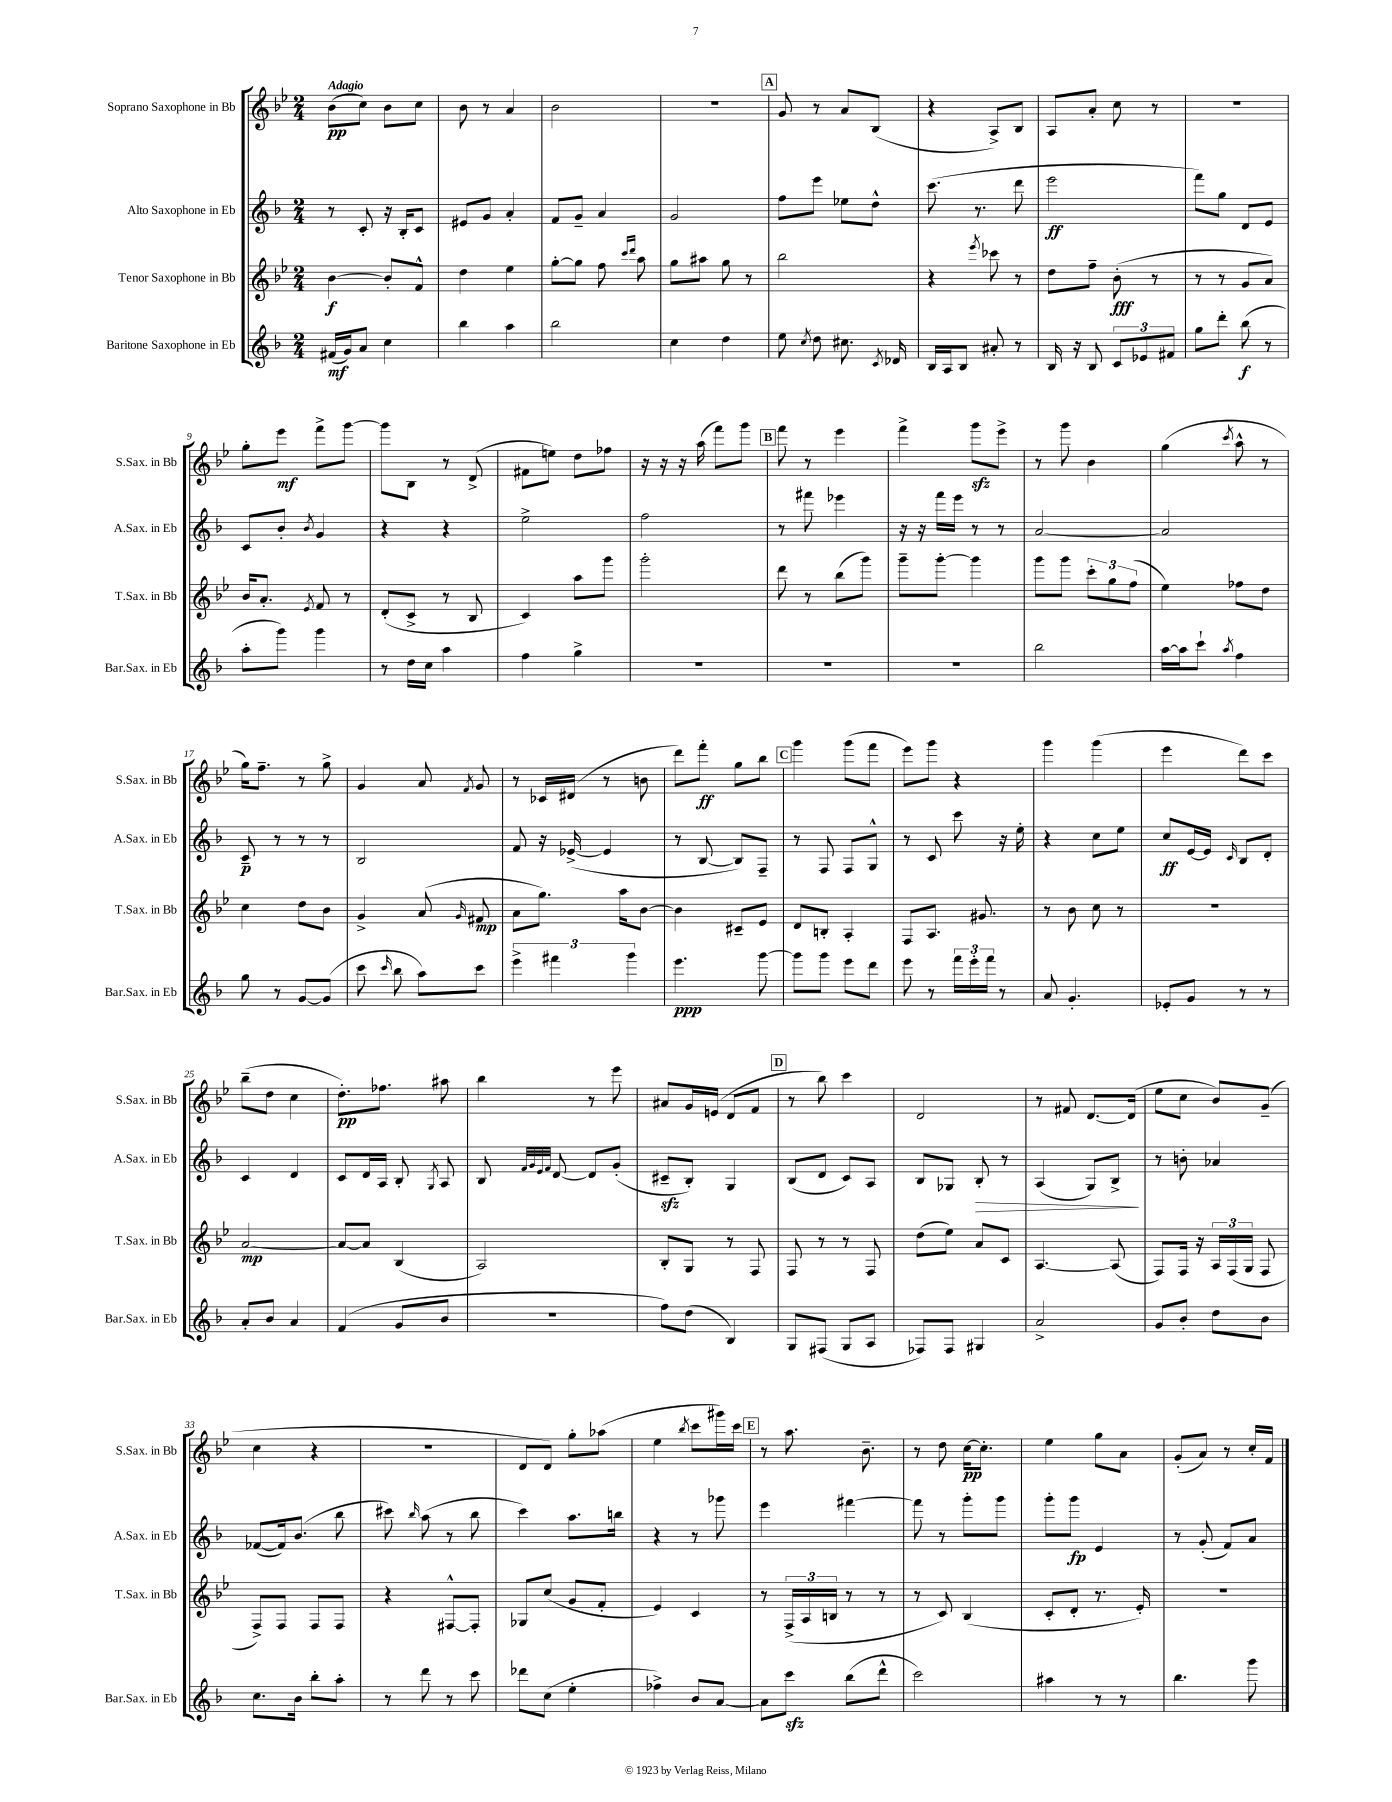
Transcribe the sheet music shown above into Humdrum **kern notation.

**kern	**dynam	**kern	**dynam	**kern	**dynam	**kern	**dynam
*part4	*part4	*part3	*part3	*part2	*part2	*part1	*part1
*staff4	*staff4	*staff3	*staff3	*staff2	*staff2	*staff1	*staff1
*I"Baritone Saxophone in Eb	*	*I"Tenor Saxophone in Bb	*	*I"Alto Saxophone in Eb	*	*I"Soprano Saxophone in Bb	*
*I'Bar.Sax. in Eb	*	*I'T.Sax. in Bb	*	*I'A.Sax. in Eb	*	*I'S.Sax. in Bb	*
*clefG2	*	*clefG2	*	*clefG2	*	*clefG2	*
*k[b-]	*	*k[b-e-]	*	*k[b-]	*	*k[b-e-]	*
*M2/4	*	*M2/4	*	*M2/4	*	*M2/4	*
=1	=1	=1	=1	=1	=1	=1	=1
!	!	!	!	!	!	!LO:TX:a:B:t=Adagio	!
(16f#X/LL	mf	[4b-\	f	8r	.	(8b-\L	pp
16g/J)	.	.	.	.	.	.	.
8a/J	.	.	.	8c'/	.	8cc\J)	.
4cc\	.	8b-'/L]	.	16r	.	8b-\L	.
.	.	.	.	16B-'/KL	.	.	.
.	.	8f^^/J	.	8c/J	.	8cc\J	.
=2	=2	=2	=2	=2	=2	=2	=2
4bb-\	.	4dd\	.	8e#X/L	.	8b-\	.
.	.	.	.	8g/J	.	8r	.
4aa\	.	4ee-\	.	4a'/	.	4a/	.
=3	=3	=3	=3	=3	=3	=3	=3
2bb-\	.	[8gg'\L	.	8f/L	.	2b-\	.
.	.	8gg\J]	.	8g~/J	.	.	.
.	.	8ff\	.	4a/	.	.	.
.	.	16qqccc/LL	.	.	.	.	.
.	.	16qqddd/JJ	.	.	.	.	.
.	.	8aa\	.	.	.	.	.
=4	=4	=4	=4	=4	=4	=4	=4
4cc\	.	8gg\L	.	2g/	.	2r	.
.	.	8aa#X\J	.	.	.	.	.
4dd\	.	8gg\	.	.	.	.	.
.	.	8r	.	.	.	.	.
!!LO:REH:place=s1:t=A
=5	=5	=5	=5	=5	=5	=5	=5
8ee\	.	2bb-\	.	8ff\L	.	8g/	.
8qcc/	.	.	.	.	.	.	.
8dd\	.	.	.	8eee\J	.	8r	.
8.cc#X\	.	.	.	8ee-X\L	.	8a/L	.
.	.	.	.	8dd^^\J	.	(8B-/J	.
8qc/	.	.	.	.	.	.	.
16d-X/	.	.	.	.	.	.	.
=6	=6	=6	=6	=6	=6	=6	=6
16B-/LL	.	4r	.	(8.ccc\	.	4r	.
16A/J	.	.	.	.	.	.	.
8B-/J	.	.	.	.	.	.	.
.	.	.	.	8.r	.	.	.
.	.	8qeee-/	.	.	.	.	.
8a#X'/	.	8ccc-X\	.	.	.	8A^/L)	.
8r	.	8r	.	8ddd\	.	8B-/J	.
=7	=7	=7	=7	=7	=7	=7	=7
16B-/	.	8dd\L	.	2eee\	ff	8A/L	.
16r	.	.	.	.	.	.	.
8B-/	.	8ff~\J	.	.	.	8a'/J	.
12c/L	.	(8b-'\	fff	.	.	8cc\	.
12e-X/	.	.	.	.	.	.	.
.	.	8r	.	.	.	8r	.
12f#X/J	.	.	.	.	.	.	.
=8	=8	=8	=8	=8	=8	=8	=8
8gg\L	.	8r	.	8fff\L)	.	2r	.
8ddd'\J	.	8r	.	8gg\J	.	.	.
(8bb-\	f	8g/L	.	8d/L	.	.	.
8r	.	8a/J)	.	8e/J	.	.	.
!!LO:LB:g=z
=9	=9	=9	=9	=9	=9	=9	=9
8aa'\L	.	16b-/KL	.	8c/L	.	8gg'\L	.
.	.	8.a'/J	.	.	.	.	.
8ggg\J)	.	.	.	8b-'/J	.	8eee-\J	mf
.	.	8qe-/	.	8qb-/	.	.	.
4ggg\	.	8f/	.	4g/	.	8fff^\L	.
.	.	8r	.	.	.	[8ggg\J	.
=10	=10	=10	=10	=10	=10	=10	=10
8r	.	(8d'/L	.	4r	.	8ggg\L]	.
16dd\LL	.	8c^/J	.	.	.	8B-\J	.
16cc\JJ	.	.	.	.	.	.	.
4aa\	.	8r	.	4r	.	8r	.
.	.	8B-/	.	.	.	(8d^/	.
=11	=11	=11	=11	=11	=11	=11	=11
4ff\	.	4c/)	.	2ee^\	.	8f#X\L	.
.	.	.	.	.	.	8een\J)	.
4gg^\	.	8aa\L	.	.	.	8dd\L	.
.	.	8ggg\J	.	.	.	8ff-X\J	.
=12	=12	=12	=12	=12	=12	=12	=12
2r	.	2ggg'\	.	2ff\	.	16r	.
.	.	.	.	.	.	16r	.
.	.	.	.	.	.	16r	.
.	.	.	.	.	.	(16aa\	.
.	.	.	.	.	.	8fff\L)	.
.	.	.	.	.	.	8ggg\J	.
!!LO:REH:place=s1:t=B
=13	=13	=13	=13	=13	=13	=13	=13
2r	.	8ddd\	.	8r	.	8fff\	.
.	.	8r	.	8fff#X\	.	8r	.
.	.	(8bb-\L	.	4eee-X\	.	4eee-\	.
.	.	8ggg\J)	.	.	.	.	.
=14	=14	=14	=14	=14	=14	=14	=14
2r	.	8ggg~\L	.	16r	.	4fff^\	.
.	.	.	.	16r	.	.	.
.	.	[8ggg'\J	.	16fff\LL	.	.	.
.	.	.	.	16eee\JJ	.	.	.
.	.	4ggg\]	.	8r	.	8gggzz\L	.
.	.	.	.	8r	.	8eee-^\J	.
=15	=15	=15	=15	=15	=15	=15	=15
2bb-\	.	8ggg\L	.	[2a/	.	8r	.
.	.	8ggg\J	.	.	.	8ggg\	.
.	.	12ccc'\L	.	.	.	4b-\	.
.	.	12gg\	.	.	.	.	.
.	.	(12ff\J	.	.	.	.	.
=16	=16	=16	=16	=16	=16	=16	=16
[16aa\LL	.	4ee-\)	.	2a/]	.	(4gg\	.
16aa\J]	.	.	.	.	.	.	.
8ccc`\J	.	.	.	.	.	.	.
8qaa/	.	.	.	.	.	8qccc/	.
4ff\	.	8ff-X\L	.	.	.	8aa^^\	.
.	.	8dd\J	.	.	.	8r	.
!!LO:LB:g=z
=17	=17	=17	=17	=17	=17	=17	=17
8gg\	.	4cc\	.	8c~/	p	16gg\KL)	.
.	.	.	.	.	.	8.ff~\J	.
8r	.	.	.	8r	.	.	.
[8g/L	.	8dd\L	.	8r	.	8r	.
(8g/J]	.	8b-\J	.	8r	.	8gg^\	.
=18	=18	=18	=18	=18	=18	=18	=18
8ccc\	.	4g^/	.	2B-/	.	4g/	.
16qqccc/	.	.	.	.	.	.	.
8bb-\	.	.	.	.	.	.	.
8aa\L)	.	(8a/	.	.	.	8a/	.
.	.	16qqg/	.	.	.	8qf/	.
8ccc\J	.	8f#X/	mp	.	.	8g/	.
=19	=19	=19	=19	=19	=19	=19	=19
6eee^\	.	8a\L	.	8f/	.	8r	.
.	.	8.gg\J)	.	16r	.	16c-X/LL	.
6fff#X\	.	.	.	.	.	.	.
.	.	.	.	([16e-X^/	.	(16d#X/JJ	.
.	.	.	.	4e-/]	.	8r	.
.	.	16aa\KL	.	.	.	.	.
6ggg\	.	.	.	.	.	.	.
.	.	[8b-\J	.	.	.	8bn\	.
=20	=20	=20	=20	=20	=20	=20	=20
4.eee\	ppp	4b-\]	.	8r	.	8ddd\L)	.
.	.	.	.	[8B-/	.	8fff'\J	ff
.	.	8c#X~/L	.	8B-/L])	.	8gg\L	.
[8ggg\	.	8e-/J	.	8F~/J	.	8bb-\J	.
!!LO:REH:place=s1:t=C
=21	=21	=21	=21	=21	=21	=21	=21
8ggg\L]	.	8d/L	.	8r	.	4ggg\	.
8ggg\J	.	8Bn'/J	.	8F/	.	.	.
8eee\L	.	4A'/	.	8F/L	.	(8ggg\L	.
8ddd\J	.	.	.	8G^^/J	.	8fff\J	.
=22	=22	=22	=22	=22	=22	=22	=22
8eee\	.	8F/L	.	8r	.	8eee-\L)	.
8r	.	8.A/J	.	8c/	.	8ggg\J	.
24fff\LL	.	.	.	8ccc\	.	4r	.
24eee'\	.	.	.	.	.	.	.
.	.	8.g#X/	.	.	.	.	.
24fff\JJ	.	.	.	.	.	.	.
8r	.	.	.	16r	.	.	.
.	.	.	.	16ee'\	.	.	.
=23	=23	=23	=23	=23	=23	=23	=23
8a/	.	8r	.	4r	.	4ggg\	.
4.g'/	.	8b-\	.	.	.	.	.
.	.	8cc\	.	8cc\L	.	(4ggg\	.
.	.	8r	.	8ee\J	.	.	.
=24	=24	=24	=24	=24	=24	=24	=24
8e-X'/L	.	2r	.	8cc/L	ff	4eee-\	.
8g/J	.	.	.	[16e/L	.	.	.
.	.	.	.	16e/JJ]	.	.	.
.	.	.	.	16qqc/	.	.	.
8r	.	.	.	8B-/L	.	8ddd\L)	.
8r	.	.	.	8d'/J	.	8ccc\J	.
!!LO:LB:g=z
=25	=25	=25	=25	=25	=25	=25	=25
8a'/L	.	[2a/	mp	4c/	.	(8bb-~\L	.
8b-/J	.	.	.	.	.	8dd\J	.
4a/	.	.	.	4d/	.	4cc\	.
=26	=26	=26	=26	=26	=26	=26	=26
(4f/	.	8a/L_	.	8c/L	.	8.dd'\L)	pp
.	.	8a/J]	.	16d/L	.	.	.
.	.	.	.	16A/JJ	.	8.ff-X\J	.
8g/L	.	(4B-/	.	8B-'/	.	.	.
.	.	.	.	8qG/	.	.	.
8b-/J	.	.	.	8A/	.	8aa#X\	.
=27	=27	=27	=27	=27	=27	=27	=27
2r	.	2A/)	.	8B-/	.	4bb-\	.
.	.	.	.	32qqf/LLL	.	.	.
.	.	.	.	32qqg/	.	.	.
.	.	.	.	32qqe/	.	.	.
.	.	.	.	32qqf/JJJ	.	.	.
.	.	.	.	[8d/	.	.	.
.	.	.	.	8d/L]	.	8r	.
.	.	.	.	(8g'/J	.	8eee-\	.
=28	=28	=28	=28	=28	=28	=28	=28
8ff\L)	.	8B-'/L	.	8c#Xzz~/L	.	8a#X/L	.
(8dd\J	.	8G/J	.	8B-'/J)	.	16g/L	.
.	.	.	.	.	.	(16en/JJ	.
4B-/)	.	8r	.	4G/	.	8d/L	.
.	.	8F/	.	.	.	8f/J	.
!!LO:REH:place=s1:t=D
=29	=29	=29	=29	=29	=29	=29	=29
8G/L	.	8F/	.	(8B-/L	.	8r	.
(8F#X/J	.	8r	.	8d/J	.	8bb-\)	.
8G/L	.	8r	.	8c/L)	.	4ccc\	.
8A/J	.	8F/	.	8A/J	.	.	.
=30	=30	=30	=30	=30	=30	=30	=30
8F-X/L)	.	(8dd\L	.	8B-/L	.	2d/	.
8F-/J	.	8ee-\J)	.	8G-X/J	.	.	.
!	!	!	!	!	!LO:HP:b	!	!
4G#X/	.	8a/L	.	8B-'/	>	.	.
.	.	8c/J	.	8r	.	.	.
=31	=31	=31	=31	=31	=31	=31	=31
2a^/	.	[4.A/	.	(4A/	.	8r	.
.	.	.	.	.	.	8f#X/	.
.	.	.	.	8G/L)	.	[8.d/L	.
.	.	(8A/]	.	8B-^/J	.	.	.
.	.	.	.	.	.	(16d/Jk]	.
.	.	.	.	.	]	.	.
=32	=32	=32	=32	=32	=32	=32	=32
8g/L	.	8F/L)	.	8r	.	8ee-\L	.
8b-'/J	.	16F/Jk	.	8bn'\	.	8cc\J	.
.	.	16r	.	.	.	.	.
8dd\L	.	24A/LL	.	4a-X/	.	8b-/L)	.
.	.	(24F/	.	.	.	.	.
.	.	24G/JJ	.	.	.	.	.
8b-\J	.	8F/	.	.	.	(8g~/J	.
!!LO:LB:g=z
=33	=33	=33	=33	=33	=33	=33	=33
8.cc\L	.	8F^/L)	.	([8f-X/L	.	4cc\	.
.	.	8F/J	.	16f-/k])	.	.	.
16b-\Jk	.	.	.	(8.b-/J	.	.	.
8bb-'\L	.	8F/L	.	.	.	4r	.
8aa'\J	.	8F/J	.	8bb-\	.	.	.
=34	=34	=34	=34	=34	=34	=34	=34
8r	.	4r	.	8ccc#X\)	.	2r	.
.	.	.	.	16qqbb-/	.	.	.
8ddd\	.	.	.	(8aa\	.	.	.
8r	.	[8F#X^^/L	.	8r	.	.	.
8ccc\	.	8F#'/J]	.	8bb-\	.	.	.
=35	=35	=35	=35	=35	=35	=35	=35
8ddd-X\L	.	8G-X/L	.	4ccc\)	.	8d/L	.
(8cc\J	.	(8cc/J	.	.	.	8d/J)	.
4ee'\	.	8g/L	.	8.aa\L	.	8gg'\L	.
.	.	8f'/J	.	.	.	(8aa-X\J	.
.	.	.	.	16bbn\Jk	.	.	.
=36	=36	=36	=36	=36	=36	=36	=36
4ff-X^\)	.	4e-/)	.	4r	.	4ee-\	.
.	.	.	.	.	.	8qbb-/	.
8b-/L	.	4c/	.	8r	.	8ccc\L	.
[8a/J	.	.	.	8ggg-X\	.	16ggg#X\L)	.
.	.	.	.	.	.	16ccc\JJ	.
!!LO:REH:place=s1:t=E
=37	=37	=37	=37	=37	=37	=37	=37
8a\L]	.	8r	.	4eee\	.	8r	.
8ccczz\J	.	(24F^/LL	.	.	.	8.aa\	.
.	.	24A/	.	.	.	.	.
.	.	24Bn/JJ	.	.	.	.	.
(8bb-\L	.	8r	.	[4fff#X\	.	.	.
.	.	.	.	.	.	8.b-~\	.
8ddd^^\J	.	8r	.	.	.	.	.
=38	=38	=38	=38	=38	=38	=38	=38
2ccc\)	.	8r	.	8fff#\]	.	8r	.
.	.	8c/)	.	8r	.	8dd\	.
.	.	(4B-/	.	8ggg'\L	.	[16cc\KL	pp
.	.	.	.	.	.	8.cc'\J]	.
.	.	.	.	8ggg\J	.	.	.
=39	=39	=39	=39	=39	=39	=39	=39
4aa#X\	.	8c'/L	.	8ggg'\L	.	4ee-\	.
.	.	8d'/J	.	8ggg\J	fp	.	.
8r	.	8.r	.	4e/	.	8gg\L	.
8r	.	.	.	.	.	8a\J	.
.	.	16e-'/)	.	.	.	.	.
=40	=40	=40	=40	=40	=40	=40	=40
4.bb-\	.	2r	.	8r	.	(8g'/L	.
.	.	.	.	(8g'/	.	8a/J)	.
.	.	.	.	8f/L)	.	8r	.
8ggg\	.	.	.	8a/J	.	16cc'/LL	.
.	.	.	.	.	.	16f/JJ	.
==	==	==	==	==	==	==	==
*-	*-	*-	*-	*-	*-	*-	*-
